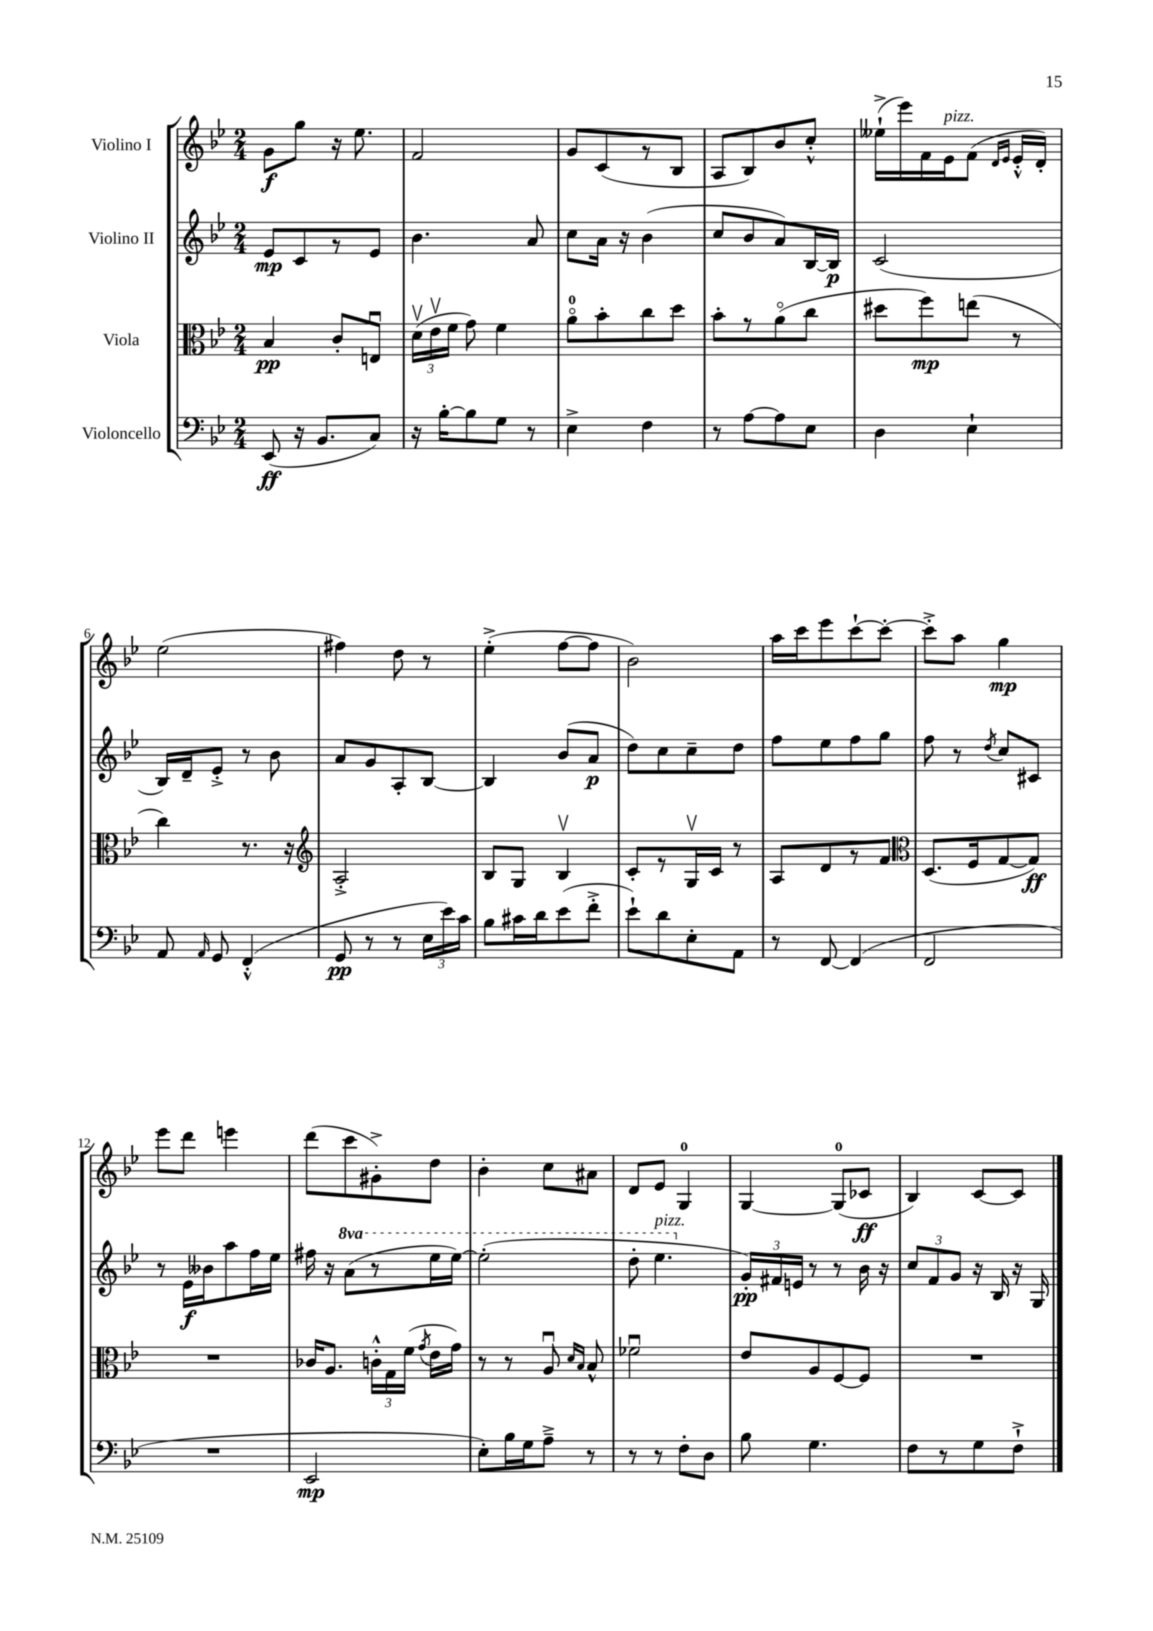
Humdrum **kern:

**kern	**dynam	**kern	**dynam	**kern	**dynam	**kern	**dynam
*part4	*part4	*part3	*part3	*part2	*part2	*part1	*part1
*staff4	*staff4	*staff3	*staff3	*staff2	*staff2	*staff1	*staff1
*I"Violoncello	*	*I"Viola	*	*I"Violino II	*	*I"Violino I	*
*clefF4	*	*clefC3	*	*clefG2	*	*clefG2	*
*k[b-e-]	*	*k[b-e-]	*	*k[b-e-]	*	*k[b-e-]	*
*M2/4	*	*M2/4	*	*M2/4	*	*M2/4	*
=1	=1	=1	=1	=1	=1	=1	=1
(8EE-/	ff	4B-/	pp	8e-/L	mp	8g\L	f
16r	.	.	.	8c/	.	8gg\J	.
8.BB-/L	.	.	.	.	.	.	.
.	.	8c'/L	.	8r	.	16r	.
.	.	.	.	.	.	8.ee-\	.
8C/J)	.	8Enu/J	.	8e-/J	.	.	.
=2	=2	=2	=2	=2	=2	=2	=2
16r	.	(24dv\LL	.	4.b-\	.	2f/	.
.	.	24e-v\	.	.	.	.	.
[16B-'\KL	.	.	.	.	.	.	.
.	.	24f\JJ	.	.	.	.	.
8B-\]	.	8g\)	.	.	.	.	.
8G\J	.	4f\	.	.	.	.	.
8r	.	.	.	8a/	.	.	.
=3	=3	=3	=3	=3	=3	=3	=3
4E-^\	.	8a\L	.	8cc\L	.	8g/L	.
.	.	8b-'\	.	16a\Jk	.	(8c/	.
.	.	.	.	16r	.	.	.
4F\	.	8cc\	.	(4b-\	.	8r	.
.	.	8dd\J	.	.	.	8B-/J	.
=4	=4	=4	=4	=4	=4	=4	=4
8r	.	8b-'\L	.	8cc/L	.	8A/L	.
[8A\L	.	8r	.	8b-/	.	8B-/)	.
8A\]	.	(8a\	.	8a/)	.	8b-/	.
8E-\J	.	8cc\J	.	[16B-/L	.	8cc'^^/J	.
.	.	.	.	16B-/JJ]	p	.	.
=5	=5	=5	=5	=5	=5	=5	=5
4D\	.	8dd#X\L	.	(2c/	.	(16ee--X`^\LL	.
.	.	.	.	.	.	16eee-\)	.
.	.	8ff\)	mp	.	.	16f\	.
!	!	!	!	!	!	!LO:TX:a:i:t=pizz.	!
.	.	.	.	.	.	16e-\J	.
4E-`\	.	(8een\J	.	.	.	(8f\J	.
.	.	.	.	.	.	16qqd/LL	.
.	.	.	.	.	.	16qqe-/JJ	.
.	.	8r	.	.	.	16e-'^^/LL	.
.	.	.	.	.	.	16d'/JJ)	.
!!LO:LB:g=z
=6	=6	=6	=6	=6	=6	=6	=6
8AA/	.	4cc\)	.	16B-/LL)	.	(2ee-\	.
.	.	.	.	16d~/J	.	.	.
16qqAA/	.	.	.	.	.	.	.
8GG/	.	.	.	8e-'^/J	.	.	.
(4FF'^^/	.	8.r	.	8r	.	.	.
.	.	.	.	8b-\	.	.	.
.	.	16r	.	.	.	.	.
=7	=7	=7	=7	=7	=7	=7	=7
*	*	*clefG2	*	*	*	*	*
8GG/	pp	2A'^/	.	8a/L	.	4ff#X\)	.
8r	.	.	.	8g/	.	.	.
8r	.	.	.	8A'/	.	8dd\	.
24E-\LL	.	.	.	[8B-/J	.	8r	.
24e-\)	.	.	.	.	.	.	.
24c\JJ	.	.	.	.	.	.	.
=8	=8	=8	=8	=8	=8	=8	=8
8B-\L	.	8B-/L	.	4B-/]	.	(4ee-'^\	.
16c#X\L	.	8G/J	.	.	.	.	.
16d\J	.	.	.	.	.	.	.
(8e-\	.	4B-v/	.	(8b-/L	.	[8ff\L	.
8f'^\J	.	.	.	8a/J	p	8ff\J]	.
=9	=9	=9	=9	=9	=9	=9	=9
8e-`\L)	.	8c'/L	.	8dd\L)	.	2b-\)	.
8d\	.	8r	.	8cc\	.	.	.
8E-'\	.	16Gv/L	.	8cc~\	.	.	.
.	.	16c/JJ	.	.	.	.	.
8AA\J	.	8r	.	8dd\J	.	.	.
=10	=10	=10	=10	=10	=10	=10	=10
8r	.	8A/L	.	8ff\L	.	16aa\LL	.
.	.	.	.	.	.	16ccc\J	.
[8FF/	.	8d/	.	8ee-\	.	8eee-\	.
(4FF/]	.	8r	.	8ff\	.	[8ccc`\	.
.	.	8f/J	.	8gg\J	.	8ccc'\J_	.
=11	=11	=11	=11	=11	=11	=11	=11
*	*	*clefC3	*	*	*	*	*
2FF/	.	(8.D/L	.	8ff\	.	8ccc'^\L]	.
.	.	.	.	8r	.	8aa\J	.
.	.	16F/k	.	.	.	.	.
.	.	.	.	8qdd/	.	.	.
.	.	[8G/	.	8cc/L	.	4gg\	mp
.	.	8G/J])	ff	8c#X/J	.	.	.
!!LO:LB:g=z
=12	=12	=12	=12	=12	=12	=12	=12
2r	.	2r	.	8r	.	8eee-\L	.
.	.	.	.	16e-\LL	f	8ddd\J	.
.	.	.	.	16b--X\J	.	.	.
.	.	.	.	8aa\	.	4eeen\	.
.	.	.	.	16ff\L	.	.	.
.	.	.	.	16ee-\JJ	.	.	.
=13	=13	=13	=13	=13	=13	=13	=13
2EE-/	mp	16c-X/KL	.	16ff#X\	.	(8ddd\L	.
.	.	8.A/J	.	16r	.	.	.
*	*	*	*	*8va	*	*	*
.	.	.	.	(8aa\L	.	8ccc\	.
.	.	24cn'^^\LL	.	8r	.	8g#X'^\)	.
.	.	24G\	.	.	.	.	.
.	.	(24f\JJ	.	.	.	.	.
.	.	8qg/	.	.	.	.	.
.	.	16e-\LL	.	16eee-\L	.	8dd\J	.
.	.	16g\JJ)	.	[16eee-\JJ)	.	.	.
=14	=14	=14	=14	=14	=14	=14	=14
8E-'\L)	.	8r	.	(2eee-'\]	.	4b-'\	.
16B-\L	.	8r	.	.	.	.	.
16G\J	.	.	.	.	.	.	.
8A~^\J	.	8Au/	.	.	.	8cc\L	.
.	.	16qqd/LL	.	.	.	.	.
.	.	16qqB-/JJ	.	.	.	.	.
8r	.	8B-^^/	.	.	.	8a#X\J	.
=15	=15	=15	=15	=15	=15	=15	=15
8r	.	2f-Xu\	.	8ddd'\	.	8d/L	.
!	!	!	!	!LO:TX:a:i:t=pizz.	!	!	!
8r	.	.	.	4.eee-\	.	8e-/J	.
8F'\L	.	.	.	.	.	4G/	.
8D\J	.	.	.	.	.	.	.
=16	=16	=16	=16	=16	=16	=16	=16
*	*	*	*	*X8va	*	*	*
8B-\	.	8e-/L	.	24g'/LL)	pp	[4G/	.
.	.	.	.	24f#X/	.	.	.
.	.	.	.	24en/JJ	.	.	.
4.G\	.	8A/	.	8r	.	.	.
.	.	[8F/	.	8r	.	(8G/L]	.
.	.	8F/J]	.	16b-\	.	8c-X/J	ff
.	.	.	.	16r	.	.	.
=17	=17	=17	=17	=17	=17	=17	=17
8F\L	.	2r	.	12cc/L	.	4B-/)	.
.	.	.	.	12f/	.	.	.
8r	.	.	.	.	.	.	.
.	.	.	.	12g/J	.	.	.
8G\	.	.	.	16r	.	[8c/L	.
.	.	.	.	16B-/	.	.	.
8F`^\J	.	.	.	16r	.	8c/J]	.
.	.	.	.	16G/	.	.	.
==	==	==	==	==	==	==	==
*-	*-	*-	*-	*-	*-	*-	*-
